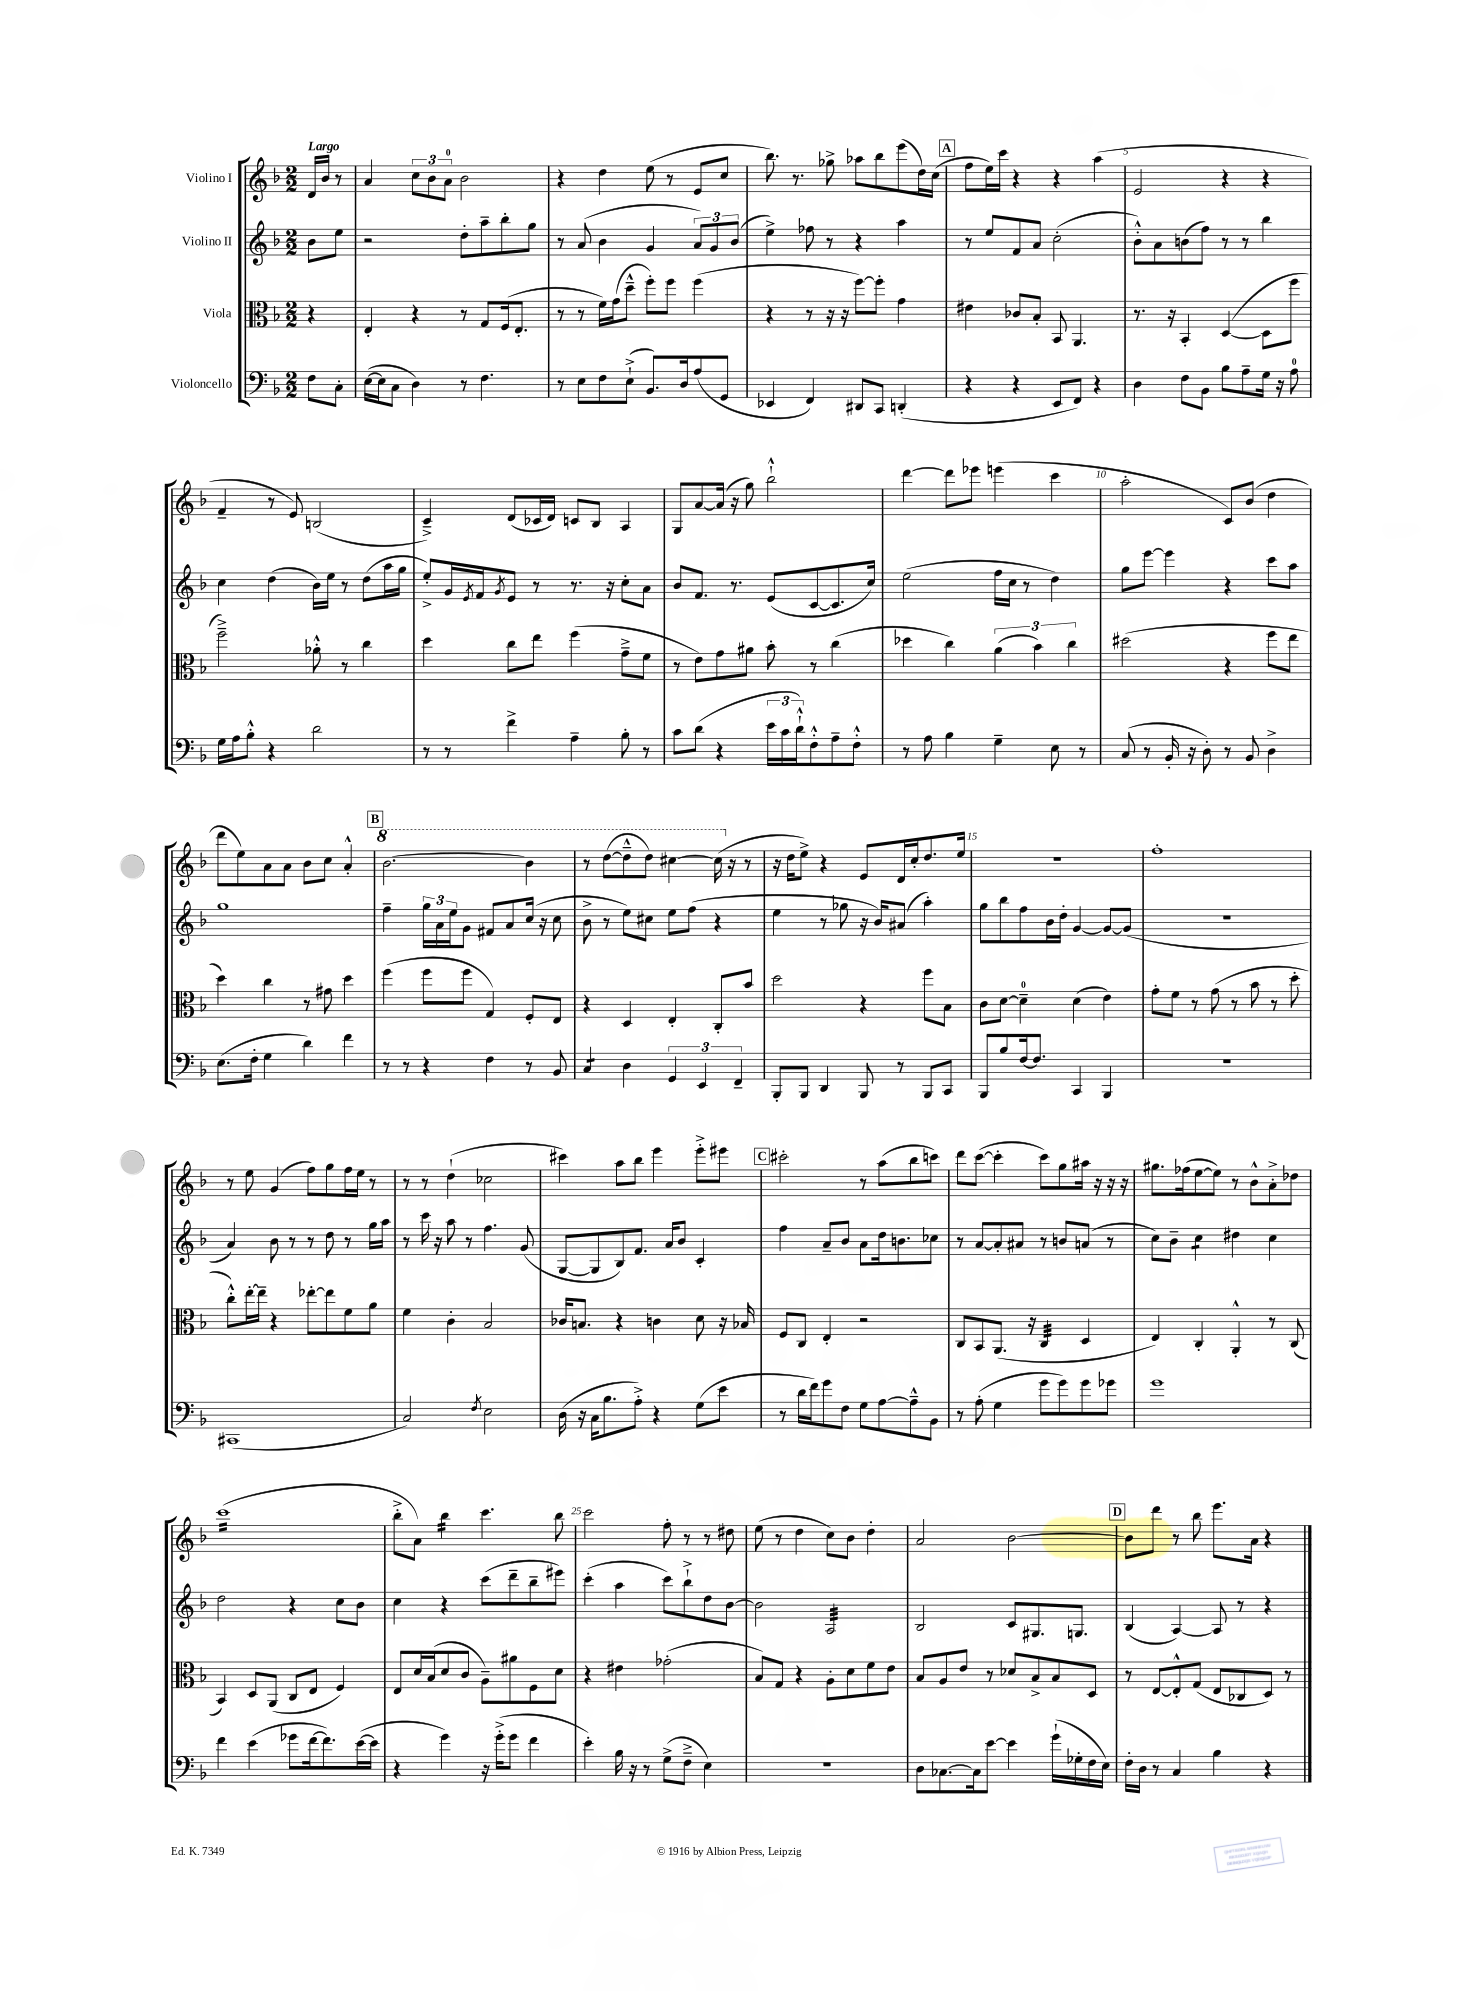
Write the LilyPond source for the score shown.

<<
\new StaffGroup <<
\new Staff = "s0" \with { instrumentName = "Violino I" } {
    \clef treble \key f \major \numericTimeSignature \time 2/2 \partial 4 \tempo "Largo"
    d'16 bes'16 r8 |
    a'4 \tuplet 3/2 { c''8 bes'8 a'8-0 } bes'2 |
    r4 d''4 e''8( r8 e'8 c''8 |
    bes''8.) r8. ges''8-> aes''8 bes''8 e'''8( d''16) c''16( |
    \mark \markup { \box "A" } f''8 e''16) c'''16 r4 r4 a''4( |
    e'2 r4 r4 |
    f'4-- r8 e'8) b2( |
    c'4--->) d'8( ces'16 d'16) c'8 bes8 a4 |
    g8 a'8~ a'16( r16 g''8) bes''2-!-^ |
    d'''4~ d'''8 ees'''8 e'''4( c'''4 |
    a''2-. c'8) bes'8( d''4 |
    d'''8 e''8) a'8 a'8 bes'8 c''8 a'4-.-^ |
    \mark \markup { \box "B" } \ottava #1 bes''2.~ bes''4 |
    r8 d'''8~( d'''8---^ d'''8) cis'''4~ cis'''16( \ottava #0 r16 r8 |
    r16 d''16 e''8->) r4 e'8 d'16 c''16-. d''8. e''16 |
    R1 |
    f''1-. |
    r8 e''8 g'4( f''8) g''8 f''16 e''16 r8 |
    r8 r8 d''4-!( ces''2 |
    cis'''4) a''8 bes''8 e'''4 e'''8-.-> eis'''8 |
    \mark \markup { \box "C" } cis'''2-. r8 a''8( bes''8 c'''8) |
    d'''8 c'''8~( c'''4-. c'''8) g''8 ais''16 r16 r16 r16 |
    gis''8. fes''16( e''8~ e''8) r8 bes'8-^ a'8-.-> des''8 |
    c'''1:16( |
    bes''8-.-> a'8) bes''4:16 c'''4. bes''8 |
    c'''2 f''8-. r8 r8 dis''8 |
    e''8( r8 d''4 c''8) bes'8 d''4-. |
    a'2 bes'2~ |
    \mark \markup { \box "D" } bes'8 d'''8 r8 bes''8 e'''8. a'16 r4 \bar "|." |
}
\new Staff = "s1" \with { instrumentName = "Violino II" } {
    \clef treble \key f \major \numericTimeSignature \time 2/2 \partial 4
    bes'8 e''8 |
    r2 d''8-. a''8-- bes''8-. g''8 |
    r8 a'8( bes'4 g'4 \tuplet 3/2 { a'8) g'8 bes'8( } |
    e''4->) fes''8 r8 r4 a''4 |
    \mark \markup { \box "A" } r8 e''8 f'8 a'8 c''2-.( |
    bes'8-.-^) a'8 b'8( f''8) r8 r8 bes''4 |
    c''4 d''4( bes'16) e''16 r8 d''8( a''16 g''16 |
    e''8-.->) g'16 \acciaccatura { e'8 } f'16 \acciaccatura { g'8 } e'8 r8 r8. r16 c''8-. a'8 |
    bes'8 f'8. r8. e'8( c'8~ c'8. c''16) |
    e''2( f''16 c''16 r8 d''4) |
    g''8 e'''8~ e'''4 r4 c'''8 a''8 |
    g''1 |
    \mark \markup { \box "B" } f''4-- \tuplet 3/2 { g''16 a'16 e''16 } g'8 fis'8 a'8 c''16( r16 c''8 |
    bes'8-> r8 e''8) cis''8 e''8 f''8( r4 |
    e''4 r8 ges''8 r16 bes'16) ais'8( a''4-.) |
    g''8 bes''8 f''8 bes'16 d''16-. g'4~ g'8~ g'8( |
    r1 |
    a'4) bes'8 r8 r8 d''8 r8 g''16 a''16 |
    r8 c'''16 r16 a''8 r8 f''4. g'8( |
    g8~ g8 bes8) f'8. a'16 bes'8 c'4-. |
    \mark \markup { \box "C" } f''4 a'8-- bes'8 a'8 d''16 b'8. ces''8 |
    r8 a'8~ a'8-. ais'8 r8 b'8 a'8( r8 |
    c''8) bes'8-- c''4:8 dis''4 c''4 |
    d''2 r4 c''8 bes'8 |
    c''4 r4 c'''8( d'''8-- bes''8-- eis'''8) |
    c'''4-.( a''4 c'''8) bes''8-!-> d''8 bes'8~ |
    bes'2 a2:32 |
    bes2 c'8 gis8. g8. |
    \mark \markup { \box "D" } bes4( a4~) a8 r8 r4 \bar "|." |
}
\new Staff = "s2" \with { instrumentName = "Viola" } {
    \clef alto \key f \major \numericTimeSignature \time 2/2 \partial 4
    r4 |
    e4-. r4 r8 g8 f16( e8.-. |
    r8 r8 f'16) g'16( d''8---^ f''8-.) f''8 f''4( |
    r4 r8 r16 r16 f''8~) f''8-. g'4 |
    \mark \markup { \box "A" } eis'4 ces'8 bes8-. bes,8 a,4. |
    r8. r16 bes,4-. d4~( d8 f''8 |
    f''2--->) aes'8-.-^ r8 c''4 |
    d''4 c''8 e''8 f''4( g'8---> f'8 |
    r8 e'8) g'8 ais'8 bes'8-. r8 c''4( |
    des''4 c''4) \tuplet 3/2 { a'4( bes'4) c''4 } |
    dis''2( r4 f''8 e''8 |
    d''4) c''4 r8 gis'8 d''4 |
    \mark \markup { \box "B" } f''4( f''8 f''8 g4) f8-. e8 |
    r4 d4 e4-. c8-. bes'8 |
    d''2 r4 f''8 bes8 |
    c'8 d'8~ d'4-0-- d'4( e'4) |
    g'8-. f'8 r8 g'8( r8 bes'8 r8 d''8-. |
    c''8-.-^) e''16~-. e''16-- r4 ees''8~-. ees''8 f'8 a'8 |
    f'4 c'4-. bes2 |
    ces'16 b8. r4 c'4 d'8 r16 bes16 |
    \mark \markup { \box "C" } f8 c8 e4-. r2 |
    c8 bes,8 a,8.( r16 c4:32 d4 |
    e4) c4-. a,4-.-^ r8 c8( |
    bes,4) d8 a,8( c8 e8 f4) |
    e8 d'16 bes16( d'8 c'8 a8--) ais'8 f8 d'8 |
    r4 eis'4 ges'2-.( |
    bes8) g8 r4 a8-. d'8 f'8 e'8 |
    bes8 a8 e'8 r8 des'8 bes8-> bes8 d8 |
    \mark \markup { \box "D" } r8 e8~ e8-.-^ g8( e8 ces8 d8) r8 \bar "|." |
}
\new Staff = "s3" \with { instrumentName = "Violoncello" } {
    \clef bass \key f \major \numericTimeSignature \time 2/2 \partial 4
    f8 c8-. |
    e16~( e16 c8 d4) r8 f4. |
    r8 e8 f8 e8-!->( bes,8.) d16 a8( g,8 |
    ees,4 f,4) dis,8 c,8 d,4-.( |
    \mark \markup { \box "A" } r4 r4 e,8 f,8) r4 |
    d4 f8 bes,8 bes8 a8-- g16 r16 a8-0 |
    g16 a16 bes8-.-^ r4 d'2 |
    r8 r8 f'4-> a4-- bes8-. r8 |
    c'8 d'8( r4 \tuplet 3/2 { e'16 c'16 d'16-!-^) } f8-.-^ a8-- f8-.-^ |
    r8 a8 bes4 g4-- e8 r8 |
    c8( r8 bes,16-. r16 d8-.) r8 bes,8 d4-> |
    e8.( f16-. g4 d'4) f'4 |
    \mark \markup { \box "B" } r8 r8 r4 f4 r8 bes,8 |
    c4:8 d4 \tuplet 3/2 { g,4 e,4 f,4-- } |
    bes,,8-. bes,,8 d,4 bes,,8 r8 bes,,8 c,8 |
    bes,,8 bes8 f16~ f8. c,4 bes,,4 |
    R1 |
    cis,1( |
    c2) \acciaccatura { f8 } e2 |
    d16( r16 c16 bes8. a8-.->) r4 g8( e'8 |
    \mark \markup { \box "C" } r8 d'16 f'16) g'8 f8 g8 a8~ a8---^ bes,8 |
    r8 a8-.( g4 g'8 g'8) g'8 ges'8 |
    g'1 |
    f'4 e'4( ges'8 f'16~ f'8.) e'16~( e'16 |
    r4 g'4) r16 g'16-.->( g'8 f'4 |
    e'4-.) bes16 r16 r8 g8->( f8---> e4) |
    r1 |
    d8 ces8.~ ces16 e'8~ e'4 g'16-!( ges16-. f16 e16) |
    \mark \markup { \box "D" } f16-. d16 r8 c4 bes4 r4 \bar "|." |
}
>>
>>
\layout { \context { \Score \override BarNumber.break-visibility = ##(#f #t #t) barNumberVisibility = #(every-nth-bar-number-visible 5) } }
